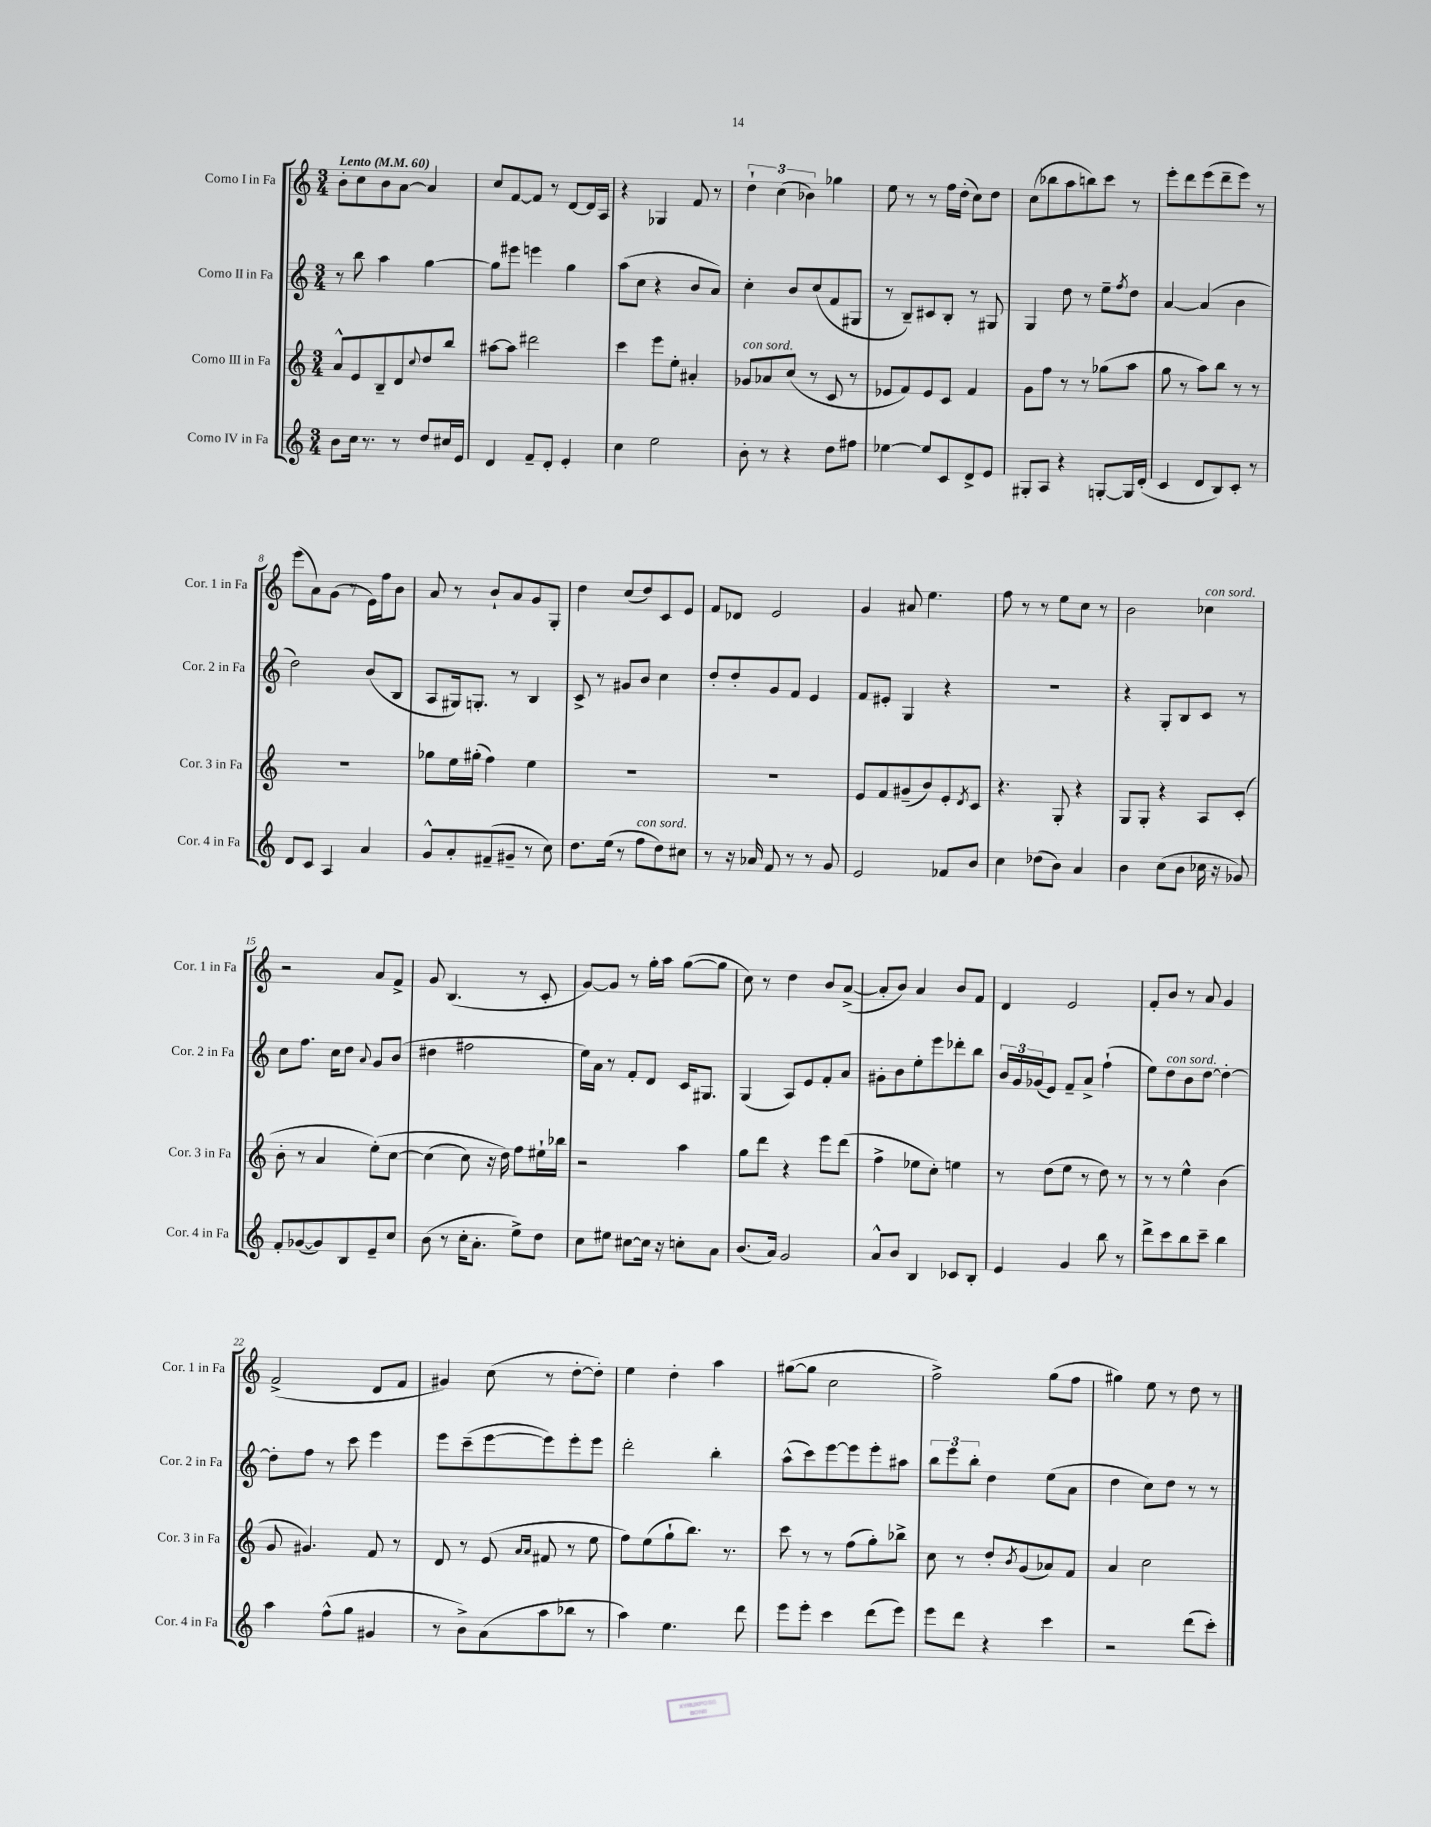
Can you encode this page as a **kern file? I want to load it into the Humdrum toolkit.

**kern	**kern	**kern	**kern
*part4	*part3	*part2	*part1
*staff4	*staff3	*staff2	*staff1
*I"Corno IV in Fa	*I"Corno III in Fa	*I"Corno II in Fa	*I"Corno I in Fa
*I'Cor. 4 in Fa	*I'Cor. 3 in Fa	*I'Cor. 2 in Fa	*I'Cor. 1 in Fa
*clefG2	*clefG2	*clefG2	*clefG2
*k[]	*k[]	*k[]	*k[]
*M3/4	*M3/4	*M3/4	*M3/4
*MM60	*MM60	*MM60	*MM60
=1	=1	=1	=1
!	!	!	!LO:TX:a:B:t=Lento
8b\L	8a^^/L	8r	8b'\L
16cc\Jk	8e/	8bb\	8cc\
8.r	.	.	.
.	8B~/	4aa\	8b\
8r	8d/	.	[8a\J
.	8qqcc/	.	.
8dd/L	8dd/	[4gg\	4a/]
16cc#X/L	8bb/J	.	.
16e/JJ	.	.	.
=2	=2	=2	=2
4d/	[8aa#X\L	8gg\L]	8cc/L
.	8aa#\J]	8eee#X\J	[8f/
8f~/L	2ddd#X\	4eeen\	8f/J]
8d'/J	.	.	8r
4e'/	.	4gg\	[8d/L
.	.	.	16d/L]
.	.	.	16A/JJ
=3	=3	=3	=3
4cc\	4ccc\	(8aa\L	4r
.	.	8cc\J	.
2ee\	8eee\L	4r	4G-X/
.	8ee'\J	.	.
.	4a#X'/	8b/L	8f/
.	.	8a/J)	8r
=4	=4	=4	=4
!	!LO:TX:a:i:t=con sord.	!	!
8b'\	8g-X/L	4cc'\	6dd`\
8r	8a-X/	.	.
.	.	.	(6cc\
4r	(8cc/J	8b/L	.
.	.	.	6b-X\)
.	8r	(8cc/	.
8dd\L	8c/	8f/	4gg-X\
8ff#X\J	8r	8G#X/J	.
=5	=5	=5	=5
[4ee-X\	8e-X/L	8r	8ee\
.	8f/)	8B~/L)	8r
8ee-/L]	8e-/	8c#X/	8r
8c/	8c/J	8B'/J	16ff\LL
.	.	.	(16dd'\JJ
8d^/	4f/	8r	8cc\L)
8e/J	.	8G#X/	8dd\J
=6	=6	=6	=6
8G#X'/L	8g\L	4G/	(8cc\L
8A/J	8ff\J	.	8bb-X\
4r	8r	8dd\	8aa\
.	8r	8r	8bbn\)
[8Gn'/L	(8gg-X\L	8ee~\L	8ccc\J
.	.	8qff/	.
16G/L]	8aa\J	8dd\J	8r
(16d'/JJ	.	.	.
=7	=7	=7	=7
4c/	8gg\	[4a/	8eee'\L
.	8r	.	8ddd\
8d/L	8aa\L)	(4a/]	(8eee\
8B/)	8bb\J	.	8ddd~\
8c'/J	8r	4b\	8eee\J)
8r	8r	.	8r
!!LO:LB:g=z
=8	=8	=8	=8
8d/L	2.r	2dd\)	(8eee\L
8c/J	.	.	8a\)
4A/	.	.	(8g\J
.	.	.	8r
4a/	.	(8b/L	16e\LL)
.	.	.	16ff\J
.	.	8B/J	8b\J
=9	=9	=9	=9
8g^^/L	8gg-X\L	8A/L	8a/
8a'/	16ee\L	16G#X/k)	8r
.	(16gg#X'\JJ	8.Gn'/J	.
(8f#X~/	4ff\)	.	8b`/L
8g#X~/J	.	8r	8a/
8r	4ee\	4B/	8g/
8cc\)	.	.	8G'/J
=10	=10	=10	=10
8.dd\L	2.r	8c^/	4dd\
.	.	8r	.
(16ee\Jk	.	.	.
8r	.	8g#X/L	(8cc/L
!LO:TX:a:i:t=con sord.	!	!	!
8ff\L	.	8b/J	8dd/)
8dd\)	.	4cc\	8c/
8cc#X\J	.	.	8e/J
=11	=11	=11	=11
8r	2.r	8dd'/L	8f/L
16r	.	8dd'/	8d-X/J
16a-X/	.	.	.
8f/	.	8g/	2e/
8r	.	8f/J	.
8r	.	4e/	.
8g/	.	.	.
=12	=12	=12	=12
2e/	8e/L	8f/L	4g/
.	8f/	8e#X'/J	.
.	(8g#X~/	4G/	8a#X/
.	8b/)	.	4.ee\
8f-X/L	8e'/	4r	.
.	8qd/	.	.
8b/J	8c/J	.	.
=13	=13	=13	=13
4cc\	4.r	2.r	8ff\
.	.	.	8r
(8dd-X\L	.	.	8r
8b\J)	8G'/	.	8ee\L
4a/	4r	.	8cc\J
.	.	.	8r
=14	=14	=14	=14
4b\	8G/L	4r	2b\
.	8G'/J	.	.
(8cc\L	4r	8G'/L	.
8b\J	.	8B/	.
!	!	!	!LO:TX:a:i:t=con sord.
16cc-X\	8A/L	8c/J	4cc-X\
16r	.	.	.
8g-X/)	(8c'/J	8r	.
!!LO:LB:g=z
=15	=15	=15	=15
8f'/L	8b'\	8cc\L	2r
([8g-X/	8r	8.ff\J	.
8g-/])	4a/	.	.
.	.	16cc\KL	.
8B/	.	8dd\J	.
.	.	8qqa/	.
8e~/	(8ee'\L)	8g/L	8a/L
8cc/J	[8cc\J	(8b/J	8f^/J
=16	=16	=16	=16
(8b\	(4cc\]	4dd#X\	8g/
8r	.	.	(4.B/
16cc'\KL	8cc\)	2ff#X\	.
8.a'\J	.	.	.
.	16r	.	.
.	16dd\)	.	.
8ee^\L)	8ff\L	.	8r
8dd\J	16ee#X`\L	.	8c'/
.	16bb-X\JJ	.	.
=17	=17	=17	=17
8cc\L	2r	16ee\LL)	[8g/L)
.	.	16a\JJ	.
8ee#X\J	.	8r	8g/J]
[8cc#X\L	.	8f'/L	8r
16cc#\Jk]	.	8d/J	16gg'\LL
16r	.	.	16aa\JJ
8ccn'\L	4aa\	16c/KL	([8gg\L
.	.	8.G#X/J	.
8a\J	.	.	8gg\J]
=18	=18	=18	=18
(8.b/L	8gg\L	(4G/	8cc\)
.	8ddd\J	.	8r
16a/Jk)	.	.	.
2g/	4r	8A/L)	4dd\
.	.	8e/	.
.	8eee\L	8f'/	8b/L
.	(8ddd\J	8a/J	([8a^/J
=19	=19	=19	=19
8a^^/L	4ff^\	8g#X'\L	8a'/L]
8b/J	.	8b\	8b/J)
4B/	8ee-X\L	8ee'\	4a/
.	8cc'\J)	8eee\	.
8c-X/L	4een\	8ddd-X'\	8b/L
8B'/J	.	8bb\J	8f/J
=20	=20	=20	=20
4e/	8r	24b/LL	4d/
.	.	24g/	.
.	.	(24g-X/J	.
.	(8dd\L	8e/J)	.
4g/	8ee\J	8f~/L	2e/
.	8r	8a^/J	.
8bb\	8dd\)	(4ff`\	.
8r	8r	.	.
=21	=21	=21	=21
8ddd^\L	8r	8ee\L)	8f'/L
!	!	!LO:TX:a:i:t=con sord.	!
8ccc\	8r	8dd\	8b/J
8bb\	4ee^^\	8b\	8r
8ccc~\J	.	[8dd\J	8a/
4bb\	(4b\	4dd'\_	4g/
!!LO:LB:g=z
=22	=22	=22	=22
4aa\	8g/	8dd'\L]	(2f^/
.	4.g#X/)	8ff\J	.
(8ff^^\L	.	8r	.
8gg\J	.	8ccc\	.
4g#X/	8f/	4eee\	8d/L
.	8r	.	8f/J
=23	=23	=23	=23
8r	8d/	8eee\L	4g#X/)
8b^\L)	8r	(8ccc~\	.
(8a\	(8e/	[8eee\	(8cc\
.	16qqa/LL	.	.
.	16qqa/JJ	.	.
8aa\	8f#X/	8eee\])	8r
8bb-X\J	8r	8eee'\	[8dd'\L
8r	8ee\	8eee\J	8dd'\J])
=24	=24	=24	=24
4aa\)	8ff\L)	2ddd'\	4ee\
.	(8ee\	.	.
4.ee\	8gg`\	.	4dd'\
.	8.bb\J)	.	.
.	.	4bb'\	4aa\
.	8.r	.	.
8ddd\	.	.	.
=25	=25	=25	=25
8eee\L	8ccc\	(8aa^^\L	([8gg#X\L
8eee'\J	8r	8ccc\)	8gg#\J]
4ccc\	8r	[8eee\	2cc\
.	(8ff\L	8eee\]	.
(8ddd\L	8gg'\)	8eee'\	.
8eee\J)	8bb-X^\J	8aa#X\J	.
=26	=26	=26	=26
8eee\L	8cc\	12bb\L	2ff^\)
.	.	12eee\	.
8ddd\J	8r	.	.
.	.	12bb'\J	.
4r	8dd'/L	4dd\	.
.	8qb/	.	.
.	(8g/	.	.
4ccc\	8a-X/)	(8ee\L	(8gg\L
.	8f/J	8a\J	8ff\J
=27	=27	=27	=27
2r	4a/	4dd\	4gg#X\)
.	2cc\	8cc\L)	8ee\
.	.	8dd\J	8r
(8ddd\L	.	8r	8dd\
8ccc'\J)	.	8r	8r
==	==	==	==
*-	*-	*-	*-
